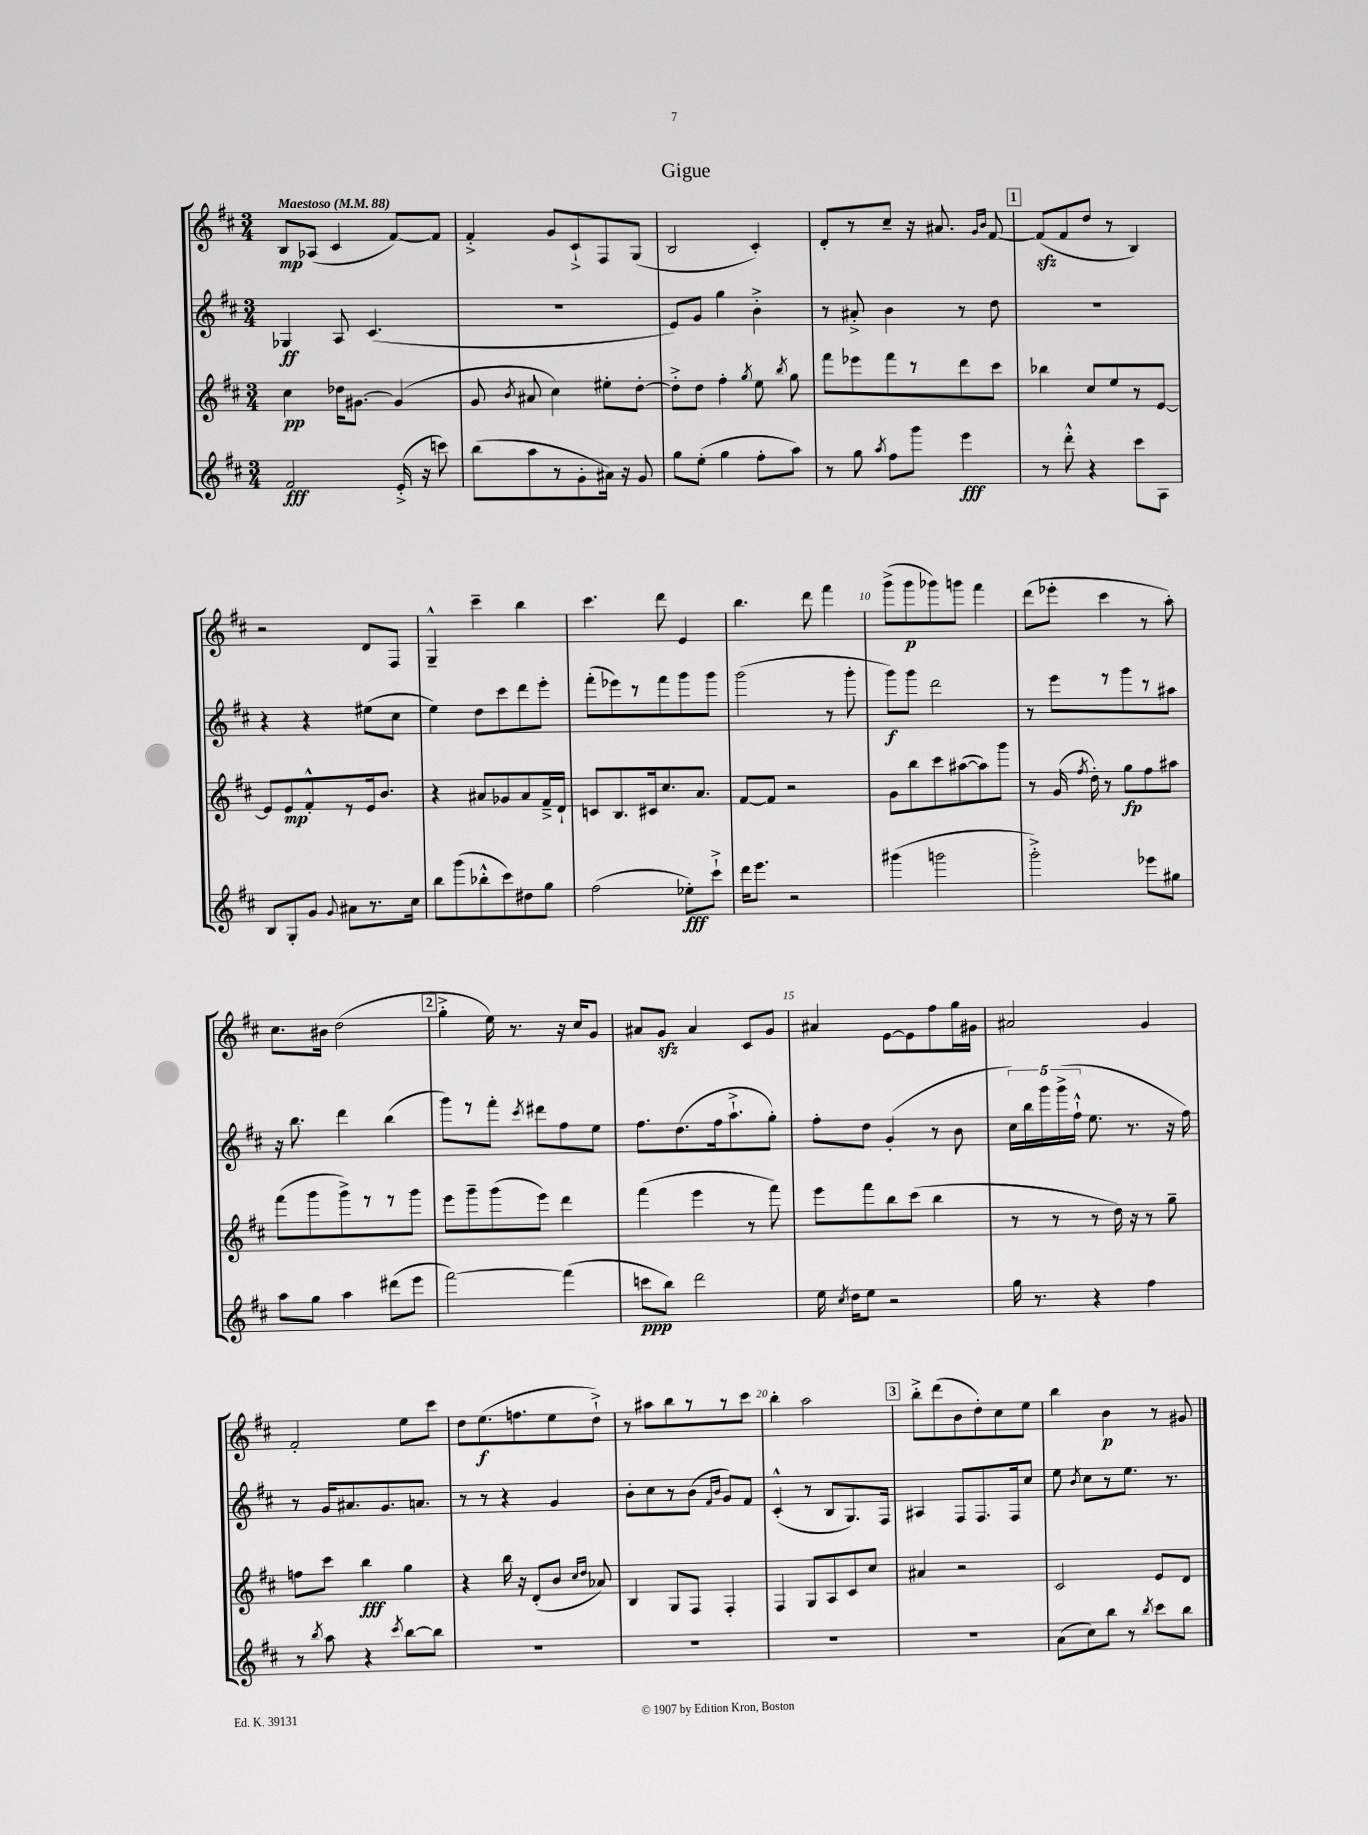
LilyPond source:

\header { title = "Gigue" }
<<
\new StaffGroup <<
\new Staff = "s0" {
    \clef treble \key d \major \numericTimeSignature \time 3/4 \tempo "Maestoso" 4 = 88
    \autoBeamOff b8[\mp aes8]( cis'4 fis'8[~) fis'8] |
    fis'4-.-> g'8[ cis'8-!-> fis8 g8]( |
    b2 cis'4-.) |
    d'8[-. r8 cis''8]-- r16 ais'8. \grace { g'16[ b'16] } fis'8~ |
    \mark \markup { \box "1" } fis'8[\sfz( fis'8 d''8] r8 b4) |
    r2 d'8[ fis8] |
    g4---^ cis'''4-- b''4 |
    cis'''4. d'''8 e'4 |
    b''4. d'''8 fis'''4 |
    g'''8[->( g'''8\p ges'''8) g'''8] fis'''4 |
    d'''8[( ees'''8]-. cis'''4 r8 a''8-.) |
    cis''8.[ bis'16] d''2( |
    \mark \markup { \box "2" } g''4-.-> e''16) r8. r16 cis''16[ g'8] |
    ais'8[ g'8]\sfz ais'4 cis'8[ g'8] |
    ais'4 e'8[~ e'8 fis''8 g''16 gis'16] |
    ais'2 g'4 |
    fis'2-. e''8[ cis'''8] |
    d''8[ e''8.\f( f''8. e''8 d''8]-!->) |
    r8 ais''8[ b''8 r8 r8 cis'''8] |
    b''4-. a''2 |
    \mark \markup { \box "3" } b''8[-.-> d'''8( b'8 d''8-.) cis''8 e''8] |
    b''4 b'4\p r8 gis'8 \bar "|." |
}
\new Staff = "s1" {
    \clef treble \key d \major \numericTimeSignature \time 3/4
    \autoBeamOff ges4\ff a8 cis'4.( |
    R2. |
    e'8[) g'8] g''4 b'4-.-> |
    r8 ais'8-.-> b'4 r8 d''8 |
    \mark \markup { \box "1" } R2. |
    r4 r4 eis''8[( cis''8] |
    e''4) d''8[ cis'''8 d'''8 e'''8]-. |
    fis'''8[-.( ees'''8) r8 fis'''8 g'''8 g'''8] |
    g'''2( r8 g'''8-. |
    g'''8[\f) g'''8] d'''2 |
    r8 e'''8[ r8 g'''8 r8 ais''8] |
    r16 b''8. d'''4 b''4( |
    \mark \markup { \box "2" } g'''8[) r8 fis'''8]-. \acciaccatura { cis'''8 } dis'''8[ fis''8 e''8] |
    fis''8.[ d''8.( fis''16 a''8.-!-> g''8]-.) |
    fis''8[-. d''8] g'4-.( r8 b'8 |
    \tuplet 5/4 { cis''16[) b''16 g'''16 g'''16->( fis''16]-!-^ } e''8. r8. r16 fis''16) |
    r8 g'16[ ais'8. g'8. a'8.] |
    r8 r8 r4 g'4 |
    b'8[-. cis''8 r8 b'8]( \grace { fis'16[ b'16] } g'8[) fis'8] |
    cis'4-.-^( r8 b8[ g8.) fis16] |
    \mark \markup { \box "3" } ais4 fis8[ fis8. fis16 cis''8] |
    e''8 \acciaccatura { b'8 } cis''8[ r8 e''8.] r8. \bar "|." |
}
\new Staff = "s2" {
    \clef treble \key d \major \numericTimeSignature \time 3/4
    \autoBeamOff cis''4\pp des''16[ gis'8.]~ gis'4( |
    g'8 \acciaccatura { b'8 } ais'8 cis''4) eis''8[-. d''8]~-. |
    d''8[-.-> d''8] fis''4-. \acciaccatura { g''8 } e''8 \acciaccatura { b''8 } g''8 |
    fis'''8[ ees'''8 fis'''8 r8 d'''8 cis'''8] |
    \mark \markup { \box "1" } bes''4 cis''8[ e''8 r8 e'8]~ |
    e'8[ e'8\mp fis'8-.-^ r8 e'16 b'8.] |
    r4 ais'8[ ges'8 ais'8 fis'16---> d'16]-! |
    c'8[ b8. cis'16 cis''8. a'8.] |
    fis'8[~ fis'8] r2 |
    g'8[ b''8 cis'''8 ais''8~( ais''8) g'''8] |
    r8 g'16( \acciaccatura { fis''8 } d''16-.) r8 g''8[\fp fis''8 ais''8] |
    fis'''8[( g'''8 g'''8->) r8 r8 g'''8] |
    \mark \markup { \box "2" } e'''8[ g'''8-- g'''8( e'''8]) d'''4 |
    fis'''4( e'''4 r8 fis'''8) |
    e'''8[ fis'''8 b''8 cis'''8]( b''4 |
    r8 r8 r8 d''16) r16 r8 g''8-- |
    f''8[ cis'''8] b''4\fff g''4 |
    r4 b''16 r16 d'8[-.( b'8] \grace { cis''16[ d''16] } aes'8) |
    b4 g8[ fis8] fis4-. |
    fis4 g8[ a8 cis'8 cis''8] |
    \mark \markup { \box "3" } ais'4 r2 |
    cis'2 e'8[ d'8] \bar "|." |
}
\new Staff = "s3" {
    \clef treble \key d \major \numericTimeSignature \time 3/4
    \autoBeamOff fis'2\fff e'16-.->( r16 c'''8) |
    b''8[( a''8 r8 g'8-. ais'16]) r16 g'8 |
    g''8[ e''8]-.( g''4 fis''8[-. a''8]) |
    r8 g''8 \acciaccatura { a''8 } fis''8[ g'''8] e'''4\fff |
    \mark \markup { \box "1" } r8 d'''8-.-^ r4 cis'''8[ a8] |
    b8[ g8-. g'8] \appoggiatura { g'8 } ais'8[ r8. cis''16] |
    b''8[ g'''8( bes''8-.-^ cis'''8) dis''8 g''8] |
    fis''2( ees''8[-.\fff) cis'''8]-!-> |
    d'''16[ e'''8.] r2 |
    gis'''4( g'''2 |
    g'''2-.->) ees'''8[ gis''8] |
    a''8[ g''8] a''4 dis'''8[( e'''8] |
    \mark \markup { \box "2" } fis'''2~) fis'''4( |
    c'''8[\ppp b''8]) d'''2 |
    e''16 \acciaccatura { cis''8 } d''16[ e''8] r2 |
    g''16 r8. r4 fis''4 |
    r8 \acciaccatura { b''8 } a''8 r4 \acciaccatura { cis'''8 } b''8[~ b''8] |
    R2. |
    R2. |
    R2. |
    \mark \markup { \box "3" } R2. |
    a'8[( cis''8) b''8] r8 \acciaccatura { b''8 } cis'''8[ b''8] \bar "|." |
}
>>
>>
\layout { \context { \Score \override BarNumber.break-visibility = ##(#f #t #t) barNumberVisibility = #(every-nth-bar-number-visible 5) } }
